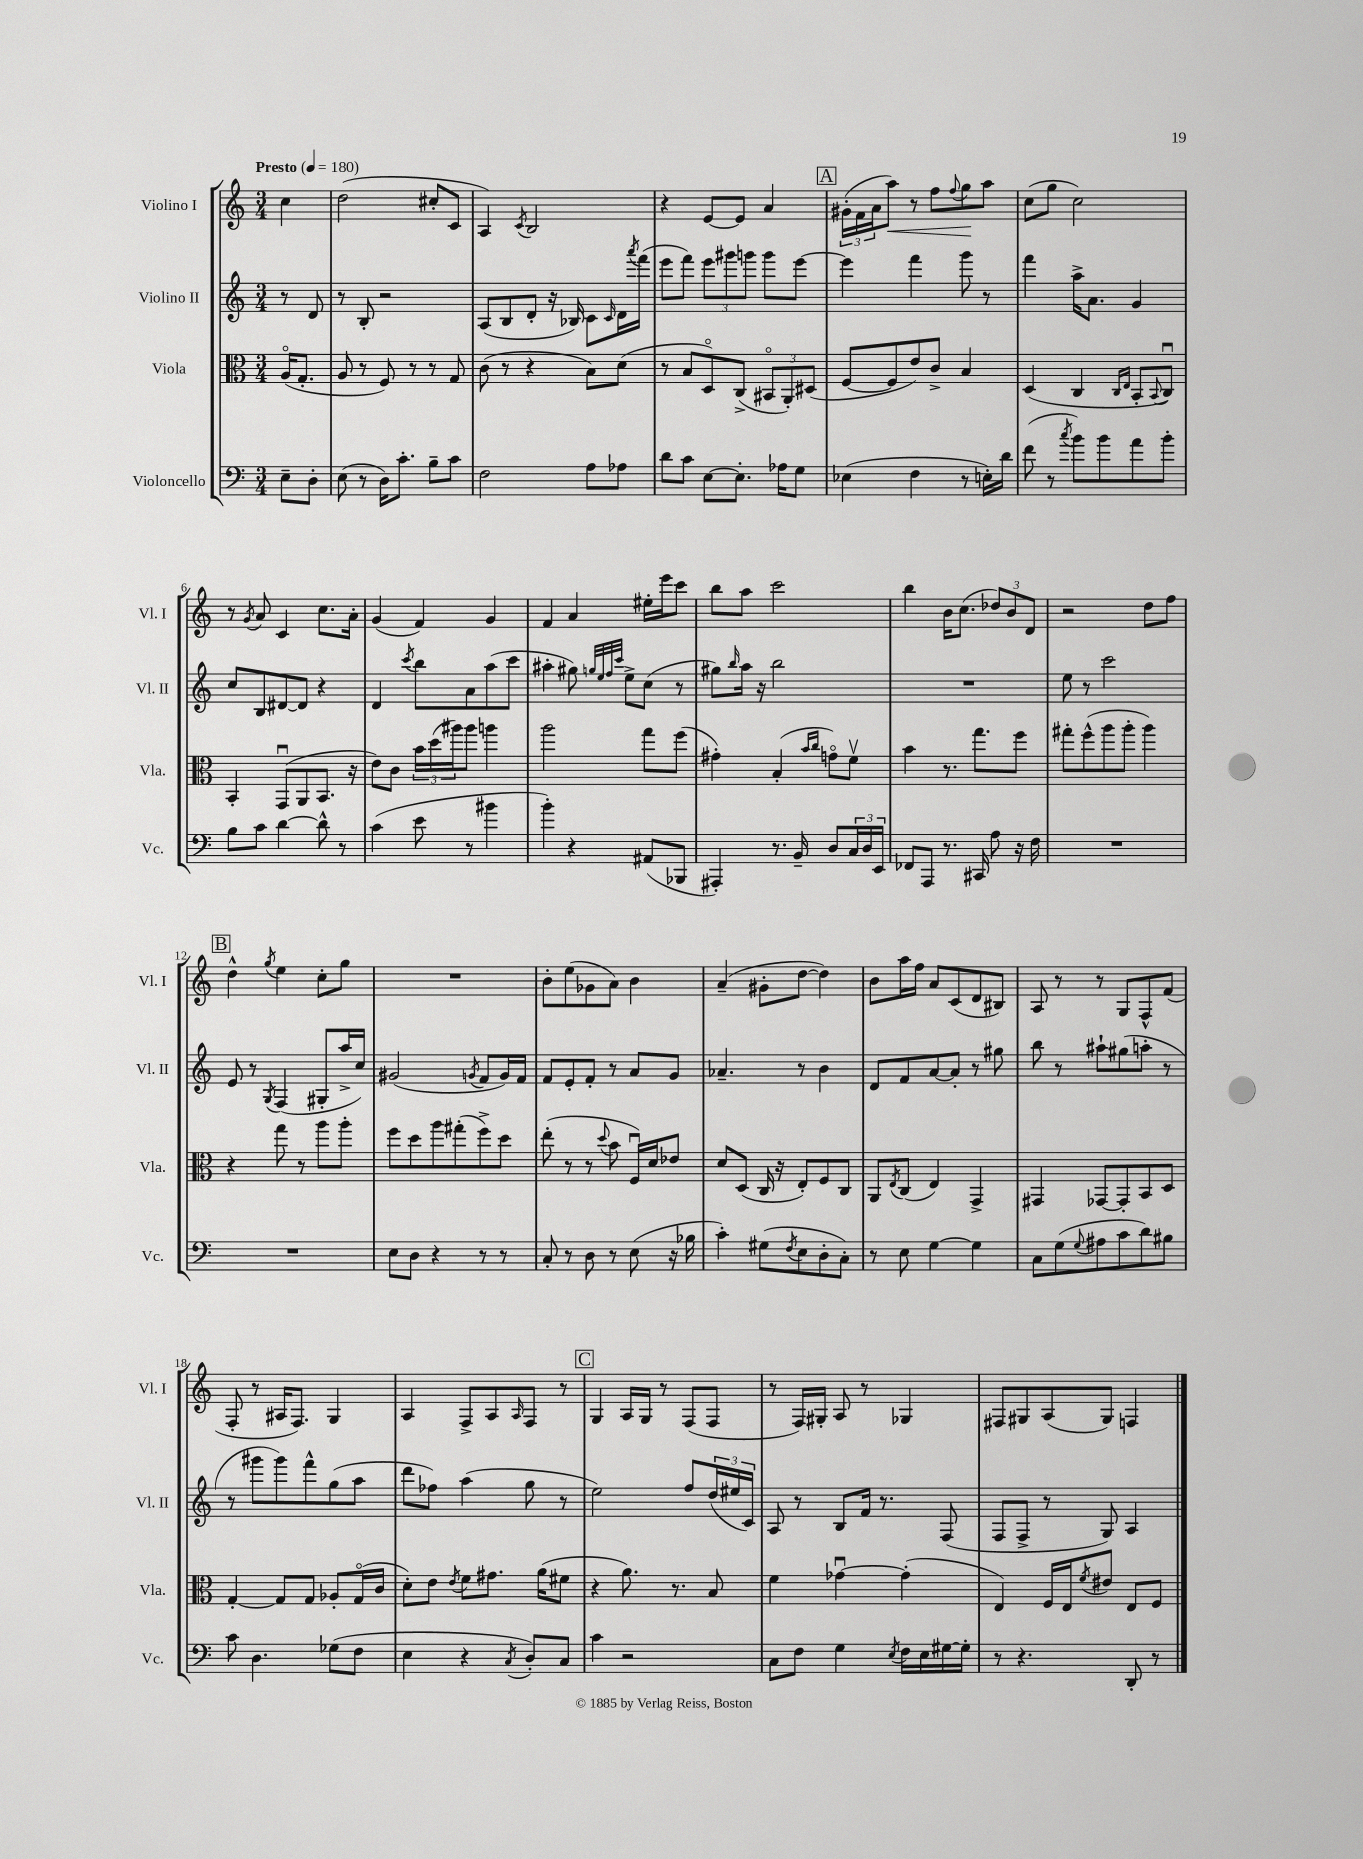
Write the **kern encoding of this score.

**kern	**kern	**kern	**kern	**dynam
*part4	*part3	*part2	*part1	*part1
*staff4	*staff3	*staff2	*staff1	*staff1
*I"Violoncello	*I"Viola	*I"Violino II	*I"Violino I	*
*I'Vc.	*I'Vla.	*I'Vl. II	*I'Vl. I	*
*clefF4	*clefC3	*clefG2	*clefG2	*
*k[]	*k[]	*k[]	*k[]	*
*M3/4	*M3/4	*M3/4	*M3/4	*
*MM180	*MM180	*MM180	*MM180	*
=	=	=	=	=
!	!	!	!LO:TX:a:B:t=Presto	!
8E~\L	(16A/KL	8r	4cc\	.
.	8.G'/J	.	.	.
8D'\J	.	8d/	.	.
=1	=1	=1	=1	=1
(8E\	8A/	8r	(2dd\	.
8r	8r	8B'/	.	.
16D\KL)	8F/)	2r	.	.
8.c'\J	.	.	.	.
.	8r	.	.	.
8B~\L	8r	.	8cc#X'/L	.
8c\J	8G/	.	8c/J	.
=2	=2	=2	=2	=2
2F\	(8c\	(8A/L	4A/)	.
.	8r	8B/	.	.
.	.	.	8qc/	.
.	4r	8d'/J	2B/	.
.	.	16r	.	.
.	.	16B-X/)	.	.
8A\L	8B\L)	8c\L	.	.
.	.	16qqc/	.	.
8A-X\J	(8d\J	16d\L	.	.
.	.	8qaaa/	.	.
.	.	(16fff\JJ	.	.
=3	=3	=3	=3	=3
8d\L	8r	8eee\L	4r	.
8c\J	8B/L	8fff\J)	.	.
[8E\L	8D/)	12eee\L	[8e/L	.
.	.	12ggg#X\	.	.
8.E'\J]	(8C^/J	.	8e/J]	.
.	.	12gggn\J	.	.
.	12BB#X/L	8ggg\L	4a/	.
16A-X\KL	.	.	.	.
.	12AA'/)	.	.	.
8G\J	.	[8eee\J	.	.
.	(12D#X/J	.	.	.
!!LO:REH:place=s1:t=A
=4	=4	=4	=4	=4
(4E-X\	[8F/L	4eee\]	(24g#X'\LL	.
.	.	.	24f\	.
.	.	.	24a\J	.
!	!	!	!	!LO:HP:b
.	8F/]	.	8aa\J)	<
4F\	8e/)	4fff\	8r	.
.	8c^/J	.	8ff\L	.
.	.	.	8qqff/	.
8r	4B/	8ggg\	8gg\	.
16En'\LL)	.	8r	8aa\J	[
16d\JJ	.	.	.	.
=5	=5	=5	=5	=5
(8f\	(4D/	4fff\	(8cc\L	.
8r	.	.	8gg\J	.
8qcc/	.	.	.	.
8b\L)	4C/	16aa^\KL	2cc\)	.
.	.	8.a\J	.	.
8b\	.	.	.	.
.	16qqC/LL	.	.	.
.	16qqE/JJ	.	.	.
8a\	8BB'/L	4g/	.	.
.	8qqBB/	.	.	.
8b'\J	8Cu/J)	.	.	.
!!LO:LB:g=z
=6	=6	=6	=6	=6
8B\L	4BB'/	8cc/L	8r	.
.	.	.	8qg/	.
8c\J	.	8B/	8a/	.
[4d\	(8GGu/L	[8d#X/	4c/	.
.	8AA/	8d#/J]	.	.
8d^^\]	8.BB/J	4r	8.cc\L	.
8r	.	.	.	.
.	16r	.	16a'\Jk	.
=7	=7	=7	=7	=7
(4c\	8e\L)	4d/	(4g/	.
.	8c\J	.	.	.
.	.	8qccc/	.	.
8e\	24b\LL	8bb\L	4f/)	.
.	(24dd\	.	.	.
.	24aa#X\J)	.	.	.
8r	8aa#\J	8a\	.	.
4b#X\	4aan\	(8aa\	4g/	.
.	.	8ccc\J	.	.
=8	=8	=8	=8	=8
4b'\)	2aa\	4aa#X'\	4f/	.
4r	.	8gg#X\)	4a/	.
.	.	32qqggn/LLL	.	.
.	.	32qqee/	.	.
.	.	32qqff/	.	.
.	.	32qqccc/JJJ	.	.
.	.	8ee^\L	.	.
(8AA#X/L	8gg\L	(8cc\J	16ee#X'\LL	.
.	.	.	16eee\J	.
8BBB-X/J	(8ff\J	8r	8ccc\J	.
=9	=9	=9	=9	=9
4AAA#X'/)	4g#X'\)	8gg#X\L)	8bb\L	.
.	.	16qqbb/	.	.
.	.	16aa\Jk	8aa\J	.
.	.	16r	.	.
8.r	(4B'/	2bb\	2ccc\	.
16BB~/	.	.	.	.
.	16qqb/LL	.	.	.
.	16qqcc/JJ	.	.	.
8D/L	8gn\L)	.	.	.
24C/L	8fv\J	.	.	.
24D/	.	.	.	.
24EE/JJ	.	.	.	.
=10	=10	=10	=10	=10
8FF-X/L	4b\	2.r	4bb\	.
8AAA/J	.	.	.	.
8.r	8.r	.	16b\KL	.
.	.	.	(8.cc\J	.
16CC#X/	8.gg\L	.	.	.
8A\	.	.	12dd-X/L)	.
.	.	.	12b/	.
16r	8ff\J	.	.	.
.	.	.	12d/J	.
16F\	.	.	.	.
=11	=11	=11	=11	=11
2.r	8gg#X'\L	8ee\	2r	.
.	(8ff^^\	8r	.	.
.	8aa\	2ccc\	.	.
.	8aa'\J	.	.	.
.	4aa\)	.	8dd\L	.
.	.	.	8ff\J	.
!!LO:LB:g=z
!!LO:REH:place=s1:t=B
=12	=12	=12	=12	=12
2.r	4r	8e/	4dd^^\	.
.	.	8r	.	.
.	.	8qG/	8qgg/	.
.	8gg\	(4F/	4ee\	.
.	8r	.	.	.
.	8aa\L	8G#X'/L	8cc'\L	.
.	8aa'\J	16aa^/L	8gg\J	.
.	.	16cc/JJ)	.	.
=13	=13	=13	=13	=13
8E\L	8ff\L	(2g#X/	2.r	.
8D\J	8dd\	.	.	.
4r	8aa\	.	.	.
.	(8gg#X'\	.	.	.
.	.	8qgn/	.	.
8r	8ff^\)	8f/L	.	.
8r	8dd\J	16g/L)	.	.
.	.	16f/JJ	.	.
=14	=14	=14	=14	=14
8C'/	(8ee'\	8f/L	8b'\L	.
8r	8r	8e'/	(8ee\	.
8D\	8r	8f'/J	8g-X\	.
.	8qqdd/	.	.	.
8r	8b\	8r	8a\J)	.
(8E\	16Fu/LL)	8a/L	4b\	.
.	16d/J	.	.	.
16r	8e-X/J	8g/J	.	.
16B-X\	.	.	.	.
=15	=15	=15	=15	=15
4c'\)	8d/L	4.a-X~/	(4a~/	.
.	(8D/J	.	.	.
(8G#X\L	16C/	.	8g#X'\L	.
.	16r	.	.	.
8qF/	.	.	.	.
8E\	8E'/L)	8r	[8dd\J	.
8D'\	8F/	4b\	4dd\])	.
8C'\J)	8C/J	.	.	.
=16	=16	=16	=16	=16
8r	8AA/L	8d/L	8b\L	.
.	8qE/	.	.	.
8E\	(8C/J	8f/	16aa\L	.
.	.	.	16ff\JJ	.
[4G\	4E/)	[8a/	8a/L	.
.	.	8a'/J]	(8c/	.
4G\]	4GG^/	8r	8d/	.
.	.	8gg#X\	8B#X/J)	.
=17	=17	=17	=17	=17
8C\L	4GG#X/	8bb\	8A/	.
(8G\	.	8r	8r	.
8qqG/	.	.	.	.
8A#X\	[8GG-X/L	8aa#X`\L	8r	.
8c\	8GG-'/]	(8gg#X\	8G/L	.
8d\)	8BB/	8aan'\J	8F^^/	.
8B#X\J	8D/J	8r	(8f/J	.
!!LO:LB:g=z
=18	=18	=18	=18	=18
8c\	[4G'/	8r	8F'/	.
4.D\	.	8ggg#X\L	8r	.
.	8G/L]	8ggg#\)	16A#X/KL	.
.	.	.	8.F/J)	.
.	8G/J	8fff^^\	.	.
(8G-X\L	8A-X'/L	(8gg\	4G/	.
8F\J	(16G/L	8aa\J	.	.
.	16c/JJ	.	.	.
=19	=19	=19	=19	=19
4E\	8d'\L)	8ddd\L	4A/	.
.	8e\J	8ff-X\J)	.	.
.	8qe/	.	.	.
4r	8f\L	(4aa\	8F^/L	.
.	8.g#X\J	.	8A/	.
8qC/	.	.	16qqA/	.
8D'/L)	.	8gg\	8F/J	.
.	(16a\KL	.	.	.
8C/J	8f#X\J	8r	8r	.
!!LO:REH:place=s1:t=C
=20	=20	=20	=20	=20
4c\	4r	2ee\)	4G/	.
2r	8.a\)	.	16A/LL	.
.	.	.	16G/JJ	.
.	.	.	8r	.
.	8.r	.	.	.
.	.	8ff/L	(8F/L	.
.	8B/	(24dd/L	8F/J	.
.	.	24ee#X/	.	.
.	.	24c/JJ)	.	.
=21	=21	=21	=21	=21
8C\L	4f\	8A/	8r	.
8F\J	.	8r	16F/LL)	.
.	.	.	16G#X'/JJ	.
4G\	[4g-Xu\	8B/L	8A/	.
.	.	16f/Jk	8r	.
.	.	8.r	.	.
8qE/	.	.	.	.
16F\LL	(4g-'\]	.	4G-X/	.
16E\	.	.	.	.
[16G#X\	.	(8F/	.	.
16G#'\JJ]	.	.	.	.
=22	=22	=22	=22	=22
8r	4E/)	8F/L	8F#X/L	.
4.r	.	8F^/J	8G#X/	.
.	16F/LL	8r	(8A/	.
.	16E/J	.	.	.
.	8qf/	.	.	.
.	8e#X/J	8G/)	8G#/J)	.
8DD'/	8E/L	4A/	4Fn/	.
8r	8F/J	.	.	.
==	==	==	==	==
*-	*-	*-	*-	*-
